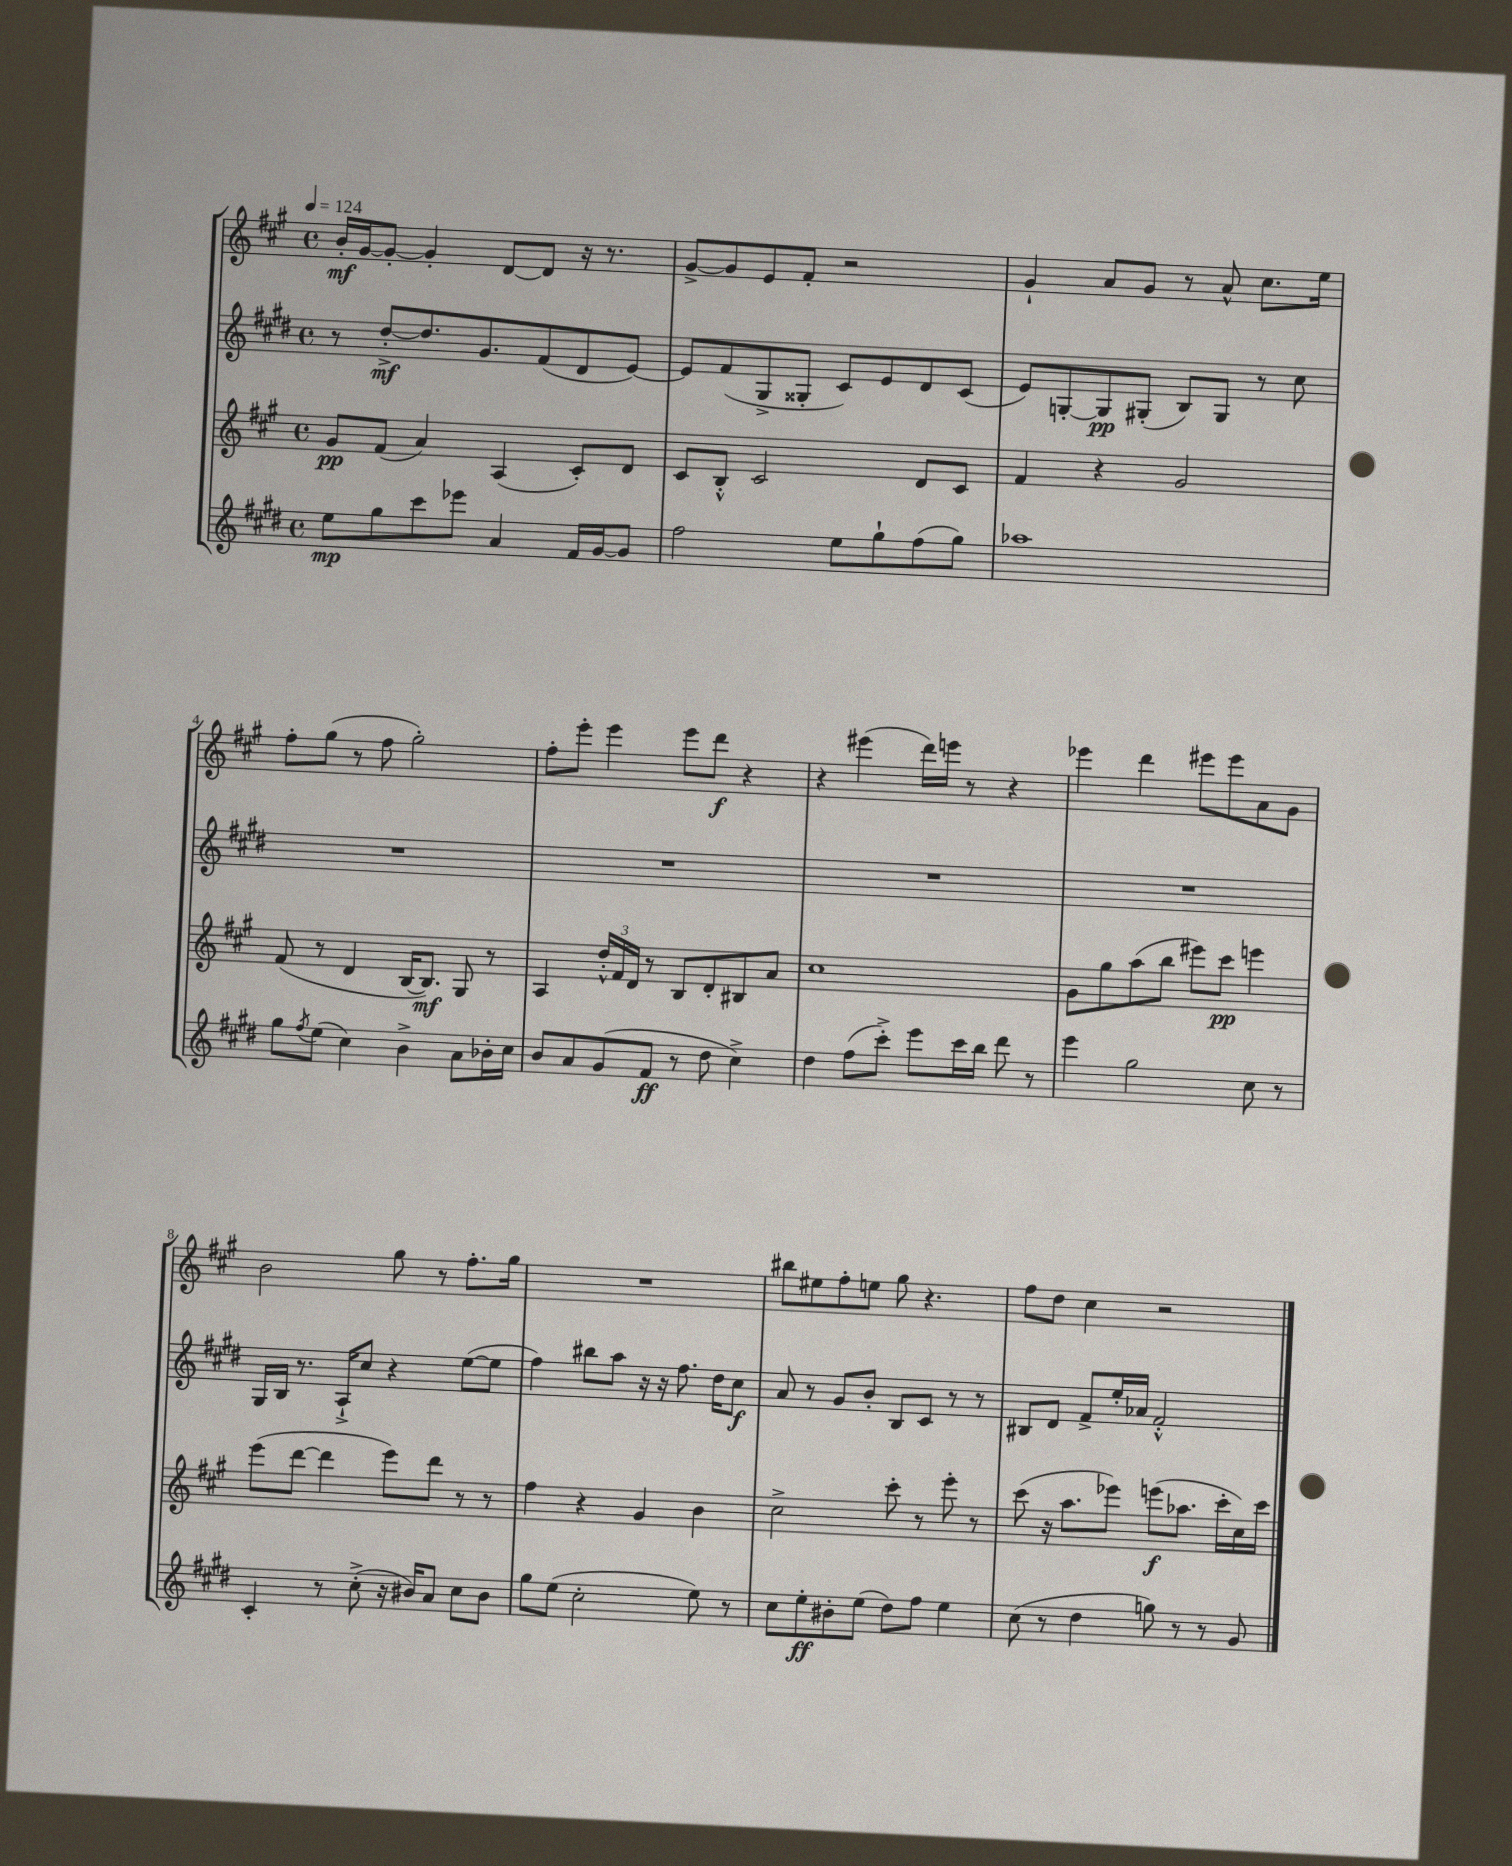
<<
\new StaffGroup <<
\new Staff = "s0" {
    \clef treble \key a \major \defaultTimeSignature \time 4/4 \tempo 4 = 124
    b'16-.\mf gis'16~ gis'8~-. gis'4-. d'8~ d'8 r16 r8. |
    gis'8~-> gis'8 e'8 fis'8-. r2 |
    gis'4-! a'8 gis'8 r8 a'8-^ cis''8. e''16 |
    fis''8-. gis''8( r8 fis''8 gis''2-.) |
    fis''8-. e'''8-. e'''4 e'''8 d'''8\f r4 |
    r4 eis'''4( d'''16) e'''16 r8 r4 |
    ees'''4 d'''4 eis'''8 eis'''8 a'8 gis'8 |
    b'2 gis''8 r8 fis''8.-. gis''16 |
    R1 |
    bis''8 eis''8 fis''8-. e''8 gis''8 r4. |
    fis''8 d''8 cis''4 r2 \bar "|." |
}
\new Staff = "s1" {
    \clef treble \key e \major \defaultTimeSignature \time 4/4
    r8 dis''8~-.->\mf dis''8. gis'8. fis'8( dis'8 e'8~) |
    e'8 fis'8( gis8-> gisis8-. cis'8) e'8 dis'8 cis'8( |
    e'8) g8~-. g8\pp gis8-.( b8) gis8 r8 cis''8 |
    R1 |
    R1 |
    R1 |
    R1 |
    gis16 b16 r8. a16-!-> cis''8 r4 e''8~( e''8 |
    fis''4) bis''8 a''8 r16 r16 fis''8. dis''16 cis''8\f |
    a'8 r8 gis'8 b'8-. b8 cis'8 r8 r8 |
    bis8 dis'8 fis'8-> e''16-. aes'16 fis'2-.-^ \bar "|." |
}
\new Staff = "s2" {
    \clef treble \key a \major \defaultTimeSignature \time 4/4
    gis'8\pp fis'8( a'4) a4( cis'8-.) d'8 |
    cis'8 b8-.-^ cis'2 d'8 cis'8 |
    fis'4 r4 gis'2 |
    fis'8( r8 d'4 b16~ b8.\mf) gis8 r8 |
    a4 \tuplet 3/2 { d''16-.-^ fis'16 d'16 } r8 b8 d'8-. bis8 a'8 |
    cis''1 |
    gis'8 gis''8 a''8( b''8 eis'''8) cis'''8\pp e'''4 |
    e'''8( d'''8~ d'''4 e'''8) d'''8 r8 r8 |
    fis''4 r4 gis'4 b'4 |
    cis''2-> cis'''8-. r8 e'''8-. r8 |
    cis'''8( r16 a''8. ees'''8) e'''8\f( aes''8. cis'''16-. cis''16) cis'''16 \bar "|." |
}
\new Staff = "s3" {
    \clef treble \key e \major \defaultTimeSignature \time 4/4
    e''8\mp gis''8 cis'''8 ees'''8 a'4 fis'16 gis'16~ gis'8 |
    fis''2 e''8 gis''8-! fis''8( gis''8) |
    aes''1 |
    gis''8 \acciaccatura { fis''8 } e''8( cis''4) b'4-> a'8 bes'16-. cis''16 |
    b'8 a'8 gis'8( fis'8\ff r8 dis''8 cis''4->) |
    dis''4 fis''8( cis'''8-.->) e'''8 cis'''16 b''16 dis'''8 r8 |
    e'''4 gis''2 cis''8 r8 |
    cis'4-. r8 cis''8-.->( r16 bis'16) a'8 cis''8 bis'8 |
    gis''8 e''8( cis''2-. e''8) r8 |
    cis''8 e''8-.\ff bis'8-. e''8( dis''8) fis''8 e''4 |
    cis''8( r8 dis''4 g''8) r8 r8 gis'8 \bar "|." |
}
>>
>>
